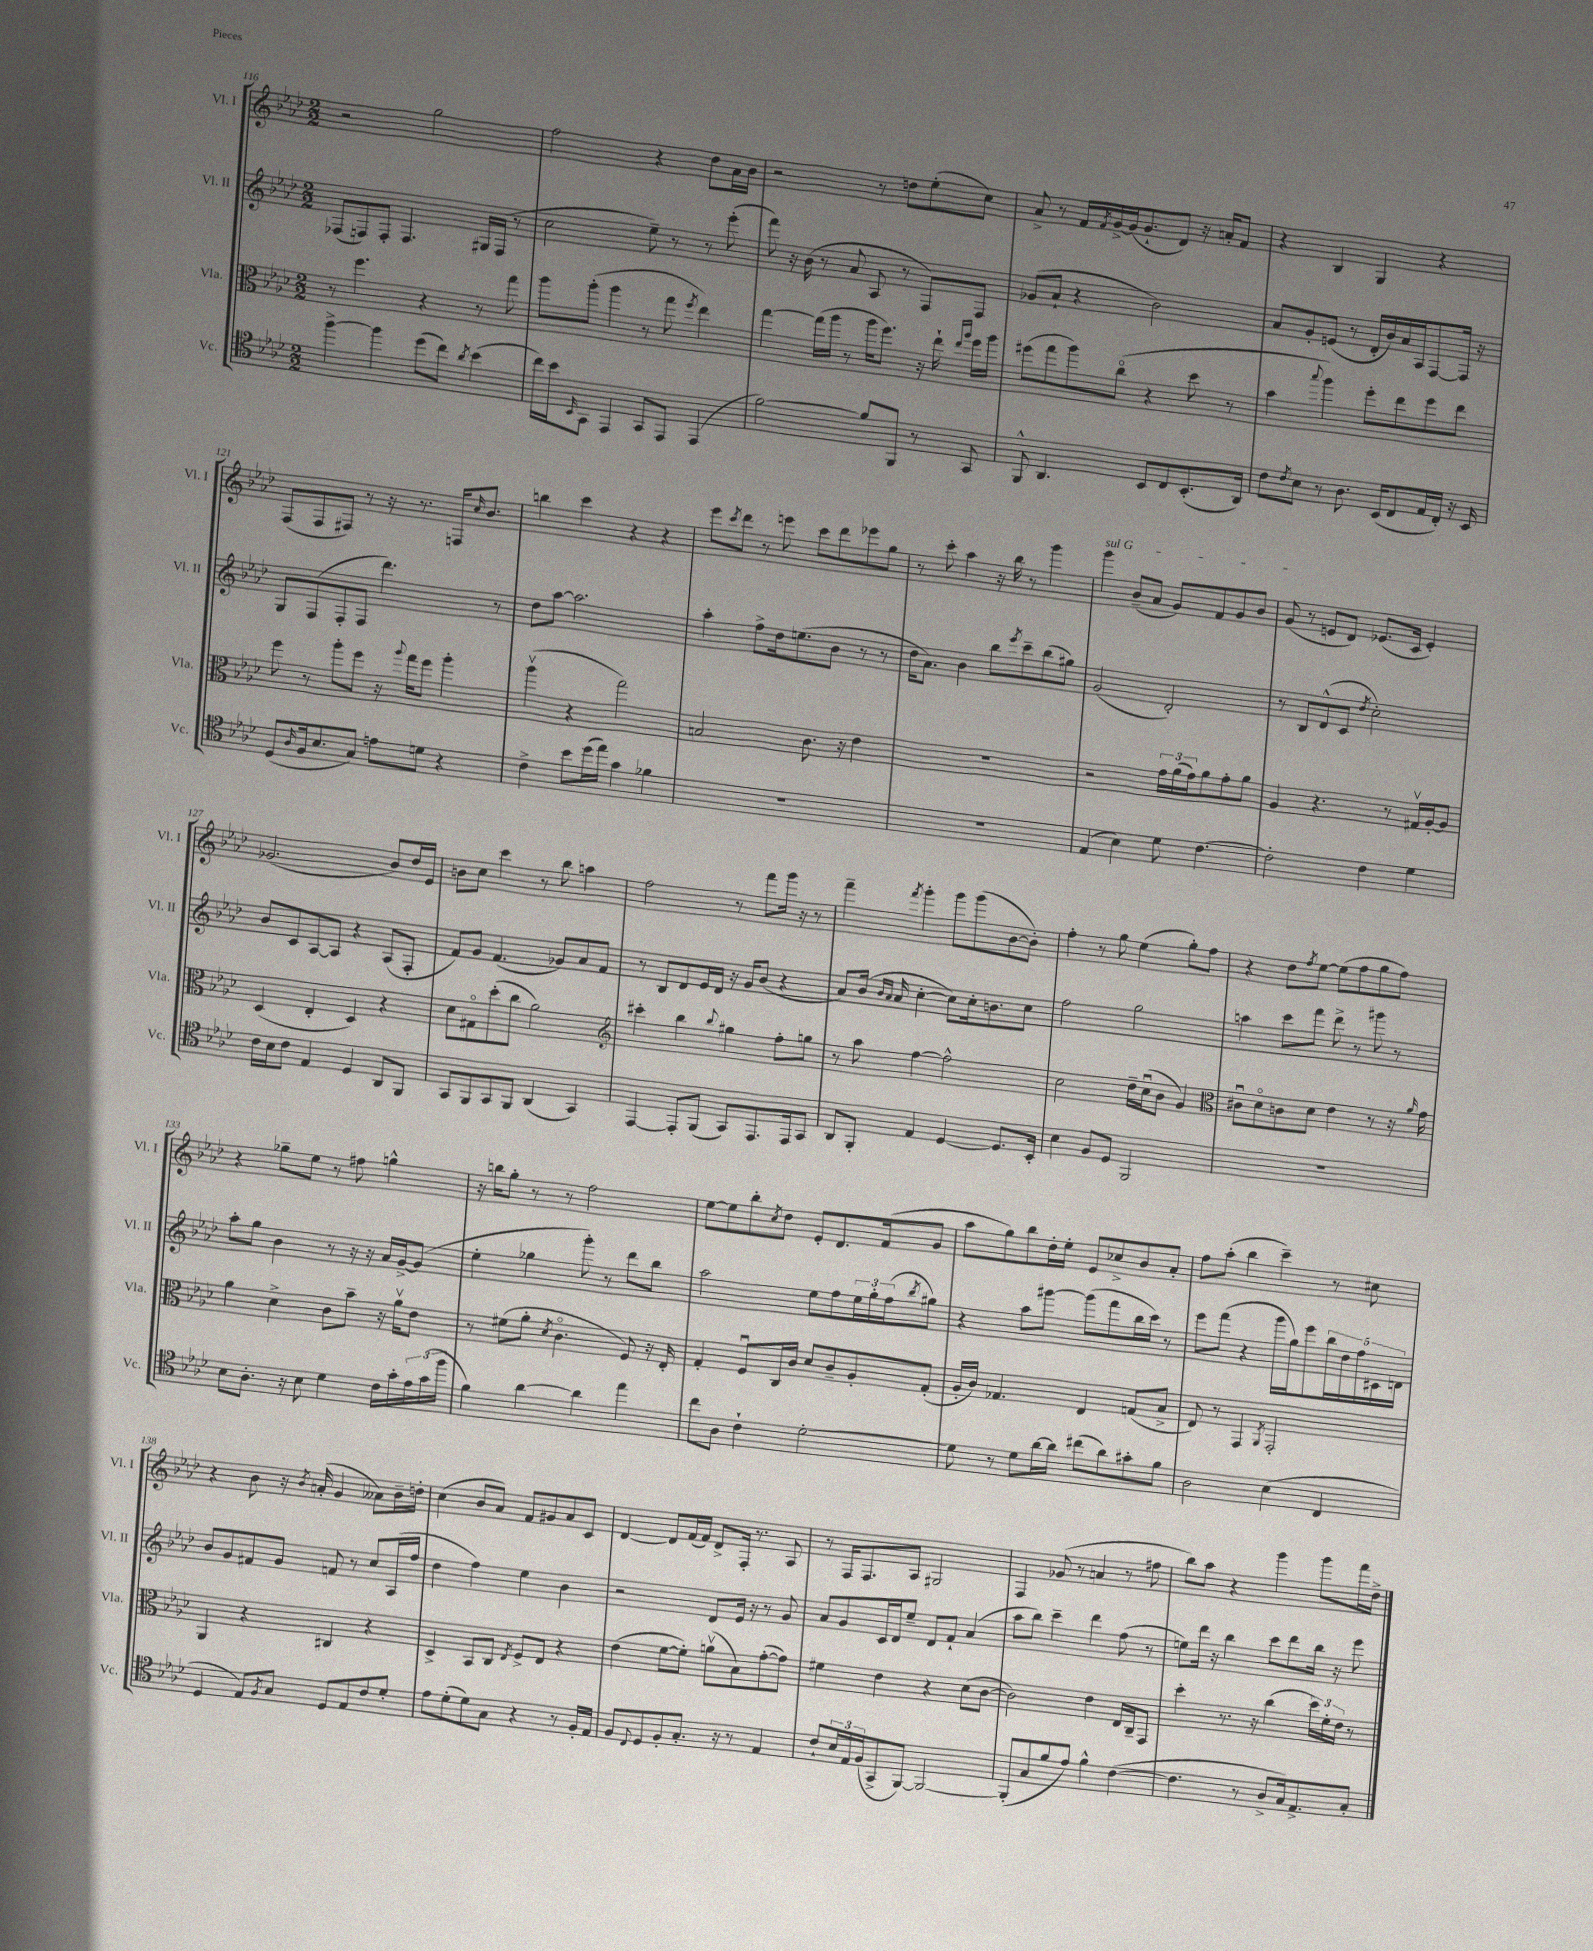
<<
\new StaffGroup <<
\new Staff = "s0" \with { instrumentName = "Vl. I" shortInstrumentName = "Vl. I" } {
    \clef treble \key aes \major \numericTimeSignature \time 2/2
    r2 g''2 |
    f''2 r4 des''8 aes'16 bes'16 |
    r2 r8 d''8 ees''8-.( c''8) |
    aes'8-> r8 f'16 \acciaccatura { f'8 } g'16~-> g'16( g'8.-! des'8) r16 a'16-. f'8 |
    r4 bes4 g4 r4 |
    f8( f8 fis8) r8 r16 r8. f16 \grace { c''16 } bes'8. |
    b''4 c'''4 r4 r4 |
    ees'''8 \acciaccatura { c'''8 } des'''8 r8 e'''8 c'''8 des'''8 ees'''8 g''8 |
    r8 c'''8-. aes''4 r16 bes''16 r8 g'''4 |
    \once \override TextSpanner.bound-details.left.text = \markup { \italic "sul G" } g'''4\startTextSpan bes'8--( aes'8 g'8) f'8 g'8 bes'8 |
    g'8\stopTextSpan( r8 e'8 des'8) ees'8.( c'16 ees'4-.) |
    ges'2.( bes'8) des''16 ees'16 |
    b'8 c''8 c'''4 r8 bes''8 a''4 |
    f''2 r8 f'''8 g'''16 r16 r8 |
    f'''4-- \acciaccatura { f'''8 } g'''4-. g'''8 g'''8( bes'8~ bes'8-.) |
    f''4-. r8 g''8 ees''4( g''8-.) f''8 |
    r4 des''8 \acciaccatura { f''8 } ees''8~ ees''8( f''8 g''8 f''8) |
    r4 ges''8-- ees''8 r8 fis''8 g''4-^ |
    r16 b''16 g''8-. r8 r8 f''2 |
    ees''8~ ees''8 bes''8-. \acciaccatura { c''8 } des''8 ees'8-. des'8. f'16( g'8 |
    aes''8 g''8) bes''8 des''16-. ees''16-. ees'8 ces''8-> bes'8 aes'8-. |
    f''8 aes''8-.( bes''4 c'''4--) r8 cis''8 |
    r4 bes'8 r16 \acciaccatura { bes'8 } a'16-.( g'4 aeses'8) bes'16-- d''16-. |
    c''4( bes'8 aes'8) f'8 gis'8 aes'8 c'8 |
    des'4~ des'8 f'16( f'16) des'8-> f16-. r8. aes8 |
    r8 f16 f8. aes8 gis2 |
    f4 ges'8( r8 a'4 r8 fis''8 |
    bes''8) aes''8 r4 g'''4 g'''8 f'''16 des''16-> \bar "|." |
}
\new Staff = "s1" \with { instrumentName = "Vl. II" shortInstrumentName = "Vl. II" } {
    \clef treble \key aes \major \numericTimeSignature \time 2/2
    fes8( f8) f8-. f4. gis16 f16( r8 |
    c''2 ees''8--) r8 r8 ees'''8-.( |
    f'''8) r16 bes'16( r8 aes'8 aes8 r8 f8) f8 |
    ges'8( aes'8-! r4 bes'2) |
    aes'8 g'8-. e'8( r8 des'16-. bes'16) aes'16 aes16 f8~ f16 r16 |
    g8 f8( f8-. f8 des'''4.) r8 |
    des''8 aes''8~ aes''2. |
    aes''4-. f''8-> des''16 e''8.( bes'8 r8 r8 |
    des''16 aes'8.) bes'4 bes''8 \acciaccatura { ees'''8 } c'''8-- bes''8( gis''8) |
    g'2( des'2-.) |
    r8 bes8 des'8-^( c'8 \acciaccatura { des''8 } c''2-.) |
    bes'8 c'8 aes8~ aes8 r4 aes8( f8-. |
    f'8) g'8 f'4.( ges'8) aes'8 f'8 |
    r8 bes8 des'8 ees'16 des'16 r16 g'16 bes'8( r4 |
    aes'8) bes'16( \grace { bes'16 aes'16 } aes'16 c''4~-. c''8) c''16-. b'8. c''8 |
    f''2 g''2 |
    a''4 c'''8 f'''8 des'''8-> r8 gis'''8 r8 |
    aes''8-. g''8 bes'4 r8 r16 r16 aes'16 g'16~-> g'8( |
    ees''4-. ges''4 g'''8-.) r8 des'''8 bes''8 |
    aes''2 ees''8 f''8 \tuplet 3/2 { ees''16 g''16-. f''16( } \acciaccatura { bes''8 } gis''8) |
    r4 aes''8 gis'''8~ gis'''8( f'''8 bes''16 c'''16) r8 |
    ees'''8 f'''8( r4 g'''16 g''16) ees'''8 \tuplet 5/4 { bes''16 des''16 f''16 cis'16 d'16 } |
    bes'8 g'8 fis'8 g'8 f'8 r8 c''8 aes16( f''16 |
    des''4 f''4) ees''4 bes'4 |
    r2 des'8 ees'16 r16 r8 g'8 |
    aes'8 g'8 c'16 des'16 ees''8-- des'8 f'8-! aes'4( |
    aes''8 bes''8) c'''4-- des'''4 f''8( r8 |
    e''8) des'''16 r16 bes''4 c'''8 des'''8 bes''16 r16 ees'''8 \bar "|." |
}
\new Staff = "s2" \with { instrumentName = "Vla." shortInstrumentName = "Vla." } {
    \clef alto \key aes \major \numericTimeSignature \time 2/2
    r8 f''4. r4 r8 g''8 |
    aes''8 aes''8-.( aes''4 r8 g''8 \acciaccatura { f''8 } ees''4) |
    g''4~ g''16( aes''16 r8 aes''16 f''8.) r16 ees''16-! \grace { ees''16 aes''16 } f''16 aes''16 |
    fis''8( g''8 aes''8) c''8\flageolet( r4 des''8 r8 |
    bes'4 \appoggiatura { bes''8 } aes''4) f''8-. ees''8 f''8 ees''8 |
    f''8 r8 aes''8-. f''8 r16 \appoggiatura { aes''8 } g''16 f''8 aes''4-. |
    aes''4\upbow( r4 g''2) |
    b2 c'8. r16 ees'4 |
    R1 |
    r2 \tuplet 3/2 { g'16 aes'16( g'16) } aes'8 g'8-. aes'8 |
    aes4 r4. r8 gis16\upbow aes16~-. aes8 |
    des4( ees4-. des4) r4 |
    des'8 gis8\flageolet des''8-.( c''8 aes'2) |
    \clef treble cis'''4-. bes''4 \appoggiatura { bes''8 } gis''4 f''8-. g''8 |
    r8 aes''8 f''4~ f''2-^ |
    c''2 des''16-- c''16\downbow( bes'8 g'4) |
    \clef alto cis'8\downbow des'8\flageolet c'8 des'8 ees'4 r8 r16 \grace { aes'16 } g'16 |
    aes'4 des'4-> c'8 bes'8-- r16 aes'16\upbow ees'8 |
    r8 fis'8( aes'8-. \acciaccatura { des'8 } c'4.\flageolet f8) r16 ees16-. |
    g4-. f8\downbow c16 c'16 des'8 c'8-- aes8-. g8-.( |
    aes16-. c'16) ges4. ees4 g8( bes8-> |
    ees8) r8 g,4 \acciaccatura { aes,8 } g,2-. |
    aes,4 r4 cis4 r4 |
    des4-> bes,8 c8 \acciaccatura { ees8 } f8-> ees8 r4 |
    ees'4( f'8~ f'8-.) a'8\upbow( bes8) g'8~-.( g'8) |
    fis'4 ees'4 r4 des'8( c'8~ |
    c'2) ees'4 ees16 c16-- g,8 |
    des''4-. r8. r16 c''4( \tuplet 3/2 { des''16) f'16-. ees'16 } r8 \bar "|." |
}
\new Staff = "s3" \with { instrumentName = "Vc." shortInstrumentName = "Vc." } {
    \clef tenor \key aes \major \numericTimeSignature \time 2/2
    f''4~-> f''4 des''8( c''8) \acciaccatura { aes'8 } bes'4( |
    c''16) bes'16 \grace { bes,16 } g,8 ees,4 g,8 ees,8 ees,4( |
    f'2~) f'8 f,8 r8 g,8 |
    f,8-^ aes,4. bes,8 c8 bes,8.-.( aes,16) |
    c'8 \acciaccatura { c'8 } bes8 r8 aes8. bes,16( c8 ees16 c16-.) r16 bes,16 |
    des8( \grace { aes16 } f16 bes8. g8) e'8 d'8 r4 |
    c'4-> bes'8 des''16( ees''16) g'4 fes'4 |
    R1 |
    R1 |
    ees4( bes4) des'8 c'4.~ |
    c'2-. c'4 des'4 |
    c'16 bes16 c'8 ees4 des4 aes,8 f,8 |
    g,8 f,8 g,8 f,8 aes,4( g,4) |
    ees,4~ ees,8-. f,8( g,8) ees,8. ees,16 g,8 |
    aes,8 f,8-. ees4 des4~ des8. bes,16-. |
    bes4 f8 des8 f,2 |
    R1 |
    bes8 aes8.-. r16 bes8 des'4 c'16 g'16-. \tuplet 3/2 { ees'16 g'16( f''16 } |
    f'4) aes'4~ aes'4 ees''4 |
    c''8 aes8 c'4-! des'2~-. |
    des'8 r8 des'8 aes'16~ aes'16 cis''8( aes'8) gis'8-. f'8 |
    aes2 bes4( c4 |
    des4 ees8) \acciaccatura { f8 } g8 des8 ees8 c'8 des'8-. |
    ees'8 des'8-.( des'8) g8 r4 r8 f16-. ees16 |
    f8 \appoggiatura { c8 } des8 f8-. g8.-. r16 r8 ees4 |
    c'8-! \tuplet 3/2 { bes16 ees16 f16( } g,8-> f,8~) f,2~ |
    f,8-.( g8 f'8 ees'8) f'4-^ c'4~( |
    c'4. r8 aes8-> g16) ees8.-> g8-. \bar "|." |
}
>>
>>
\layout { \context { \Score currentBarNumber = #116 } }
